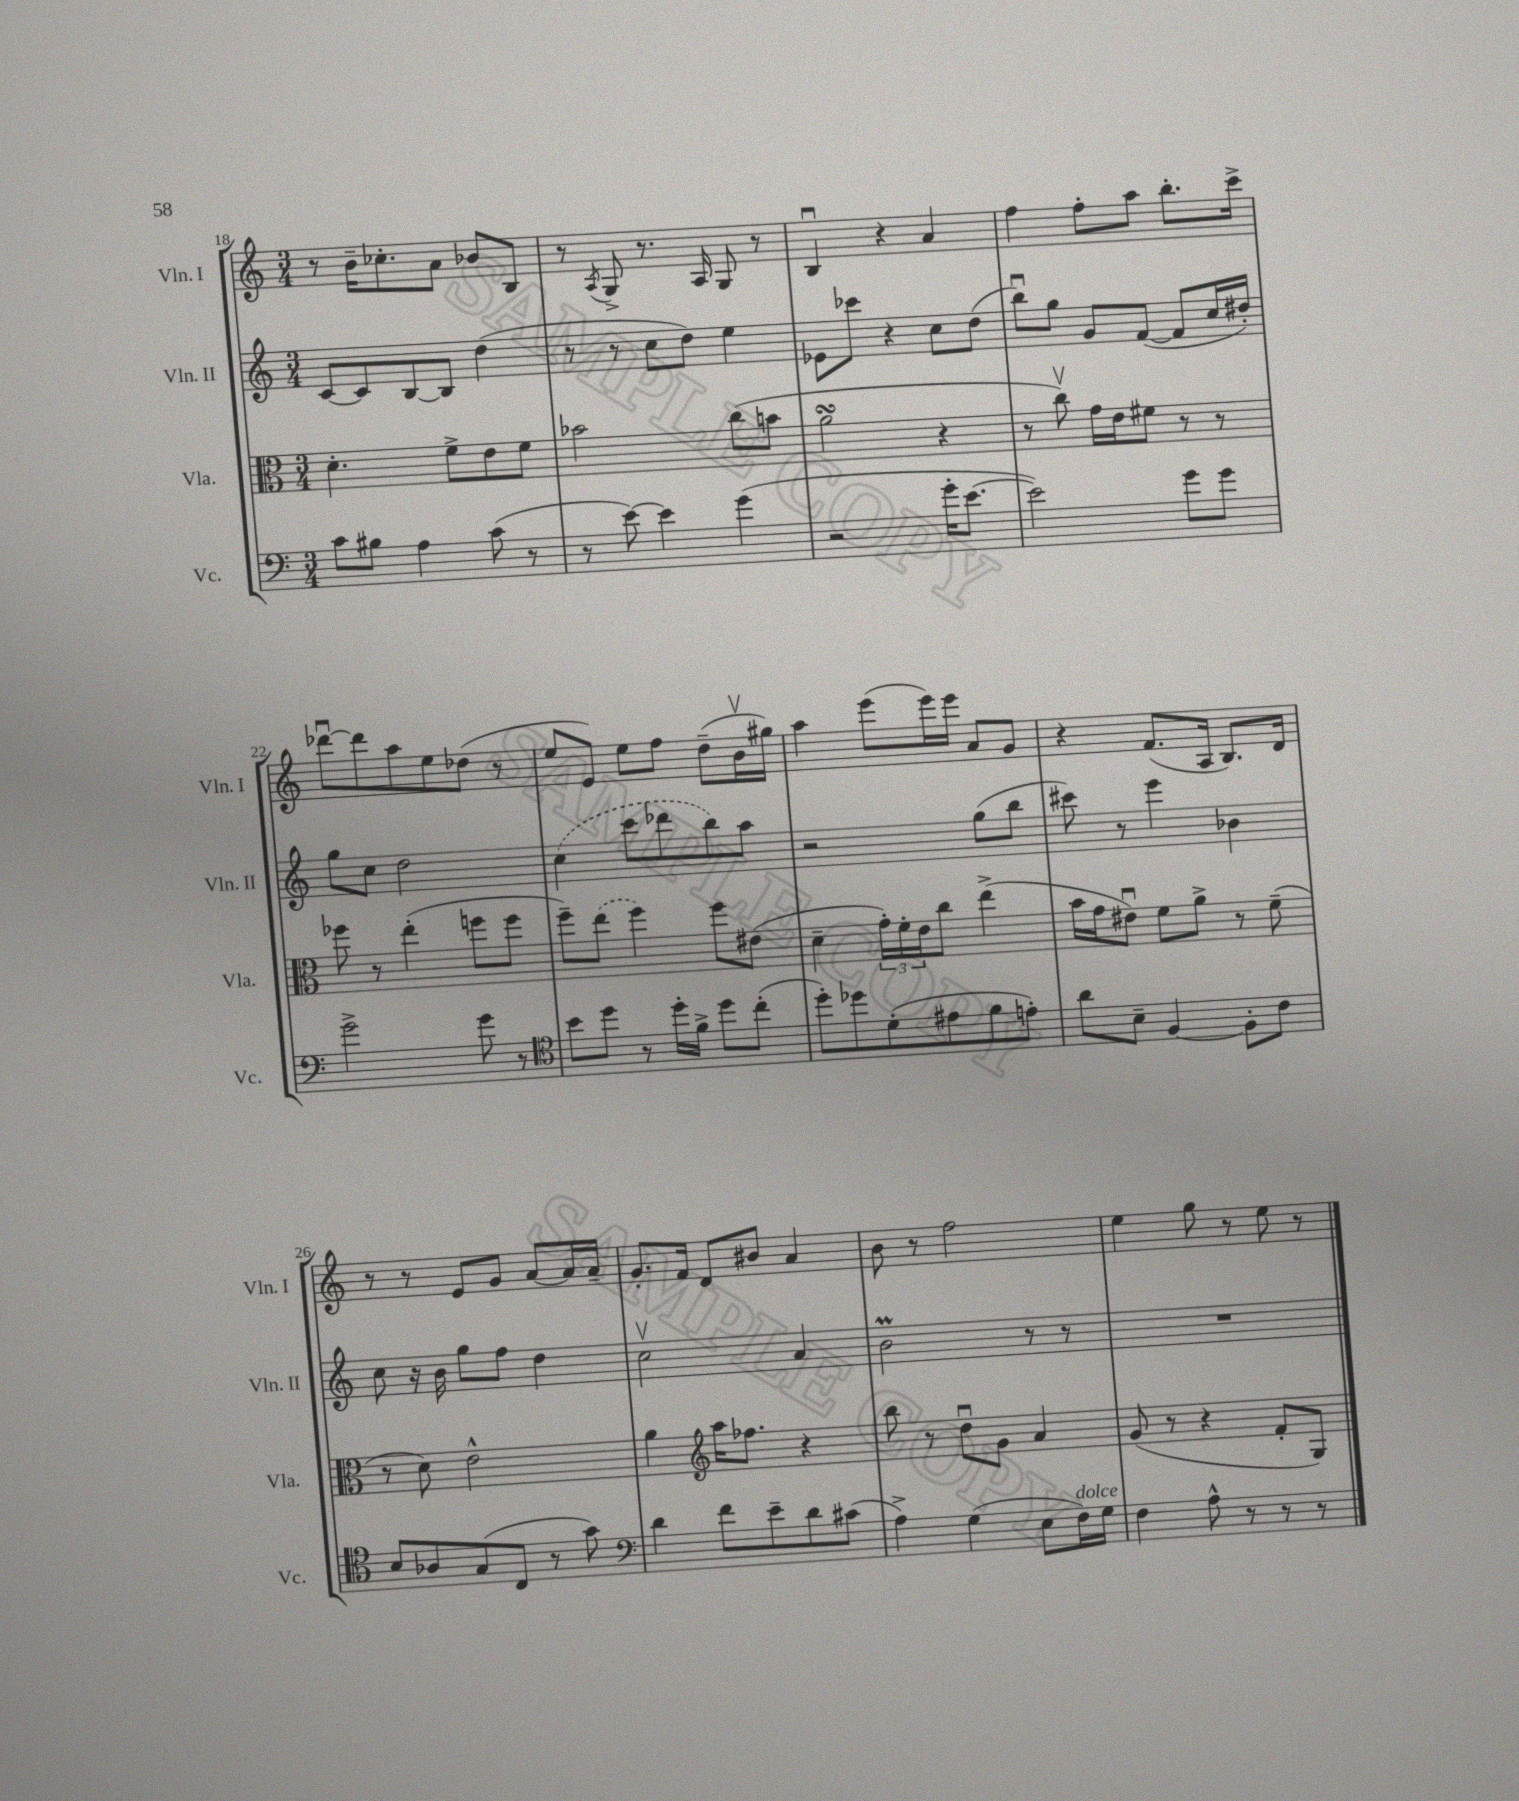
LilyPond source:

<<
\new StaffGroup <<
\new Staff = "s0" \with { instrumentName = "Vln. I" shortInstrumentName = "Vln. I" } {
    \clef treble \key c \major \numericTimeSignature \time 3/4
    r8 b'16-- ces''8.-. a'8 bes'8 b8 |
    r8 \acciaccatura { a8 } g8-> r8. a16 g8 r8 |
    b4\downbow r4 a'4 |
    f''4 f''8-. a''8 b''8.-. c'''16-> |
    des'''8~\downbow des'''8 a''8 e''8 des''8( r8 |
    e''8 e'8) e''8 f''8 d''8--( b'16\upbow gis''16) |
    a''4 e'''8( e'''16) e'''16 a'8 g'8 |
    r4 f'8.( a16 b8.) d'16 |
    r8 r8 e'8 g'8 a'8~ a'16 a'16-- |
    g'8.-. f'16 d'8 bis'8 a'4 |
    b'8 r8 f''2 |
    e''4 g''8 r8 e''8 r8 \bar "|." |
}
\new Staff = "s1" \with { instrumentName = "Vln. II" shortInstrumentName = "Vln. II" } {
    \clef treble \key c \major \numericTimeSignature \time 3/4
    c'8~ c'8 b8~ b8 d''4( |
    r8 r8 c''8 d''8) e''4 |
    ees'8 ces'''8 r4 c''8 d''8( |
    b''8\downbow) g''8 g'8 f'8~( f'8 c''16 dis''16-.) |
    g''8 c''8 d''2 |
    \once \slurDashed c''4( c'''8 des'''8 b''8) a''8 |
    r2 g''8( b''8 |
    cis'''8) r8 e'''4 bes'4 |
    c''8 r16 b'16 g''8 f''8 d''4 |
    c''2\upbow a'4 |
    b'2\prall r8 r8 |
    R2. \bar "|." |
}
\new Staff = "s2" \with { instrumentName = "Vla." shortInstrumentName = "Vla." } {
    \clef alto \key c \major \numericTimeSignature \time 3/4
    d'4.-. f'8-> e'8 f'8 |
    bes'2 c''8( b'8 |
    a'2\turn r4 |
    r8 c''8\upbow) g'16 e'16 fis'8 r8 r8 |
    fes''8 r8 e''4-.( f''8 f''8 |
    f''8--) \once \slurDashed e''8( f''4) f''8 eis'8( |
    d'4-- \tuplet 3/2 { g'16-.) f'16-. e'16 } c''8 e''4->( |
    b'16 g'16 eis'8\downbow) f'8 a'8-> r8 f'8--( |
    r8 d'8) e'2-^ |
    a'4 \clef treble a''16 fes''8. r4 |
    b''8 r8 d''8\downbow g'8 a'4 |
    g'8( r8 r4 f'8-. g8) \bar "|." |
}
\new Staff = "s3" \with { instrumentName = "Vc." shortInstrumentName = "Vc." } {
    \clef bass \key c \major \numericTimeSignature \time 3/4
    c'8 bis8 a4 c'8( r8 |
    r8 e'8~) e'4 g'4( |
    r2 g'16-. e'8.~ |
    e'2) g'8 g'8 |
    g'2-> g'8 r8 |
    \clef tenor b'8 d''8 r8 d''16-. f'16-> d''8 c''8-.( |
    d''8-.) des''8 d'8-.( eis'8 f'8 e'8-.) |
    a'8 b8-- f4~ f8-. c'8 |
    b8 aes8 g8( c8 r8 g'8) |
    \clef bass d'4 f'8 e'8-- d'8 cis'8( |
    a4->) g4( e8 f16^\markup { \italic "dolce" }) g16 |
    f4 a8-^ r8 r8 r8 \bar "|." |
}
>>
>>
\layout { \context { \Score currentBarNumber = #18 } }
